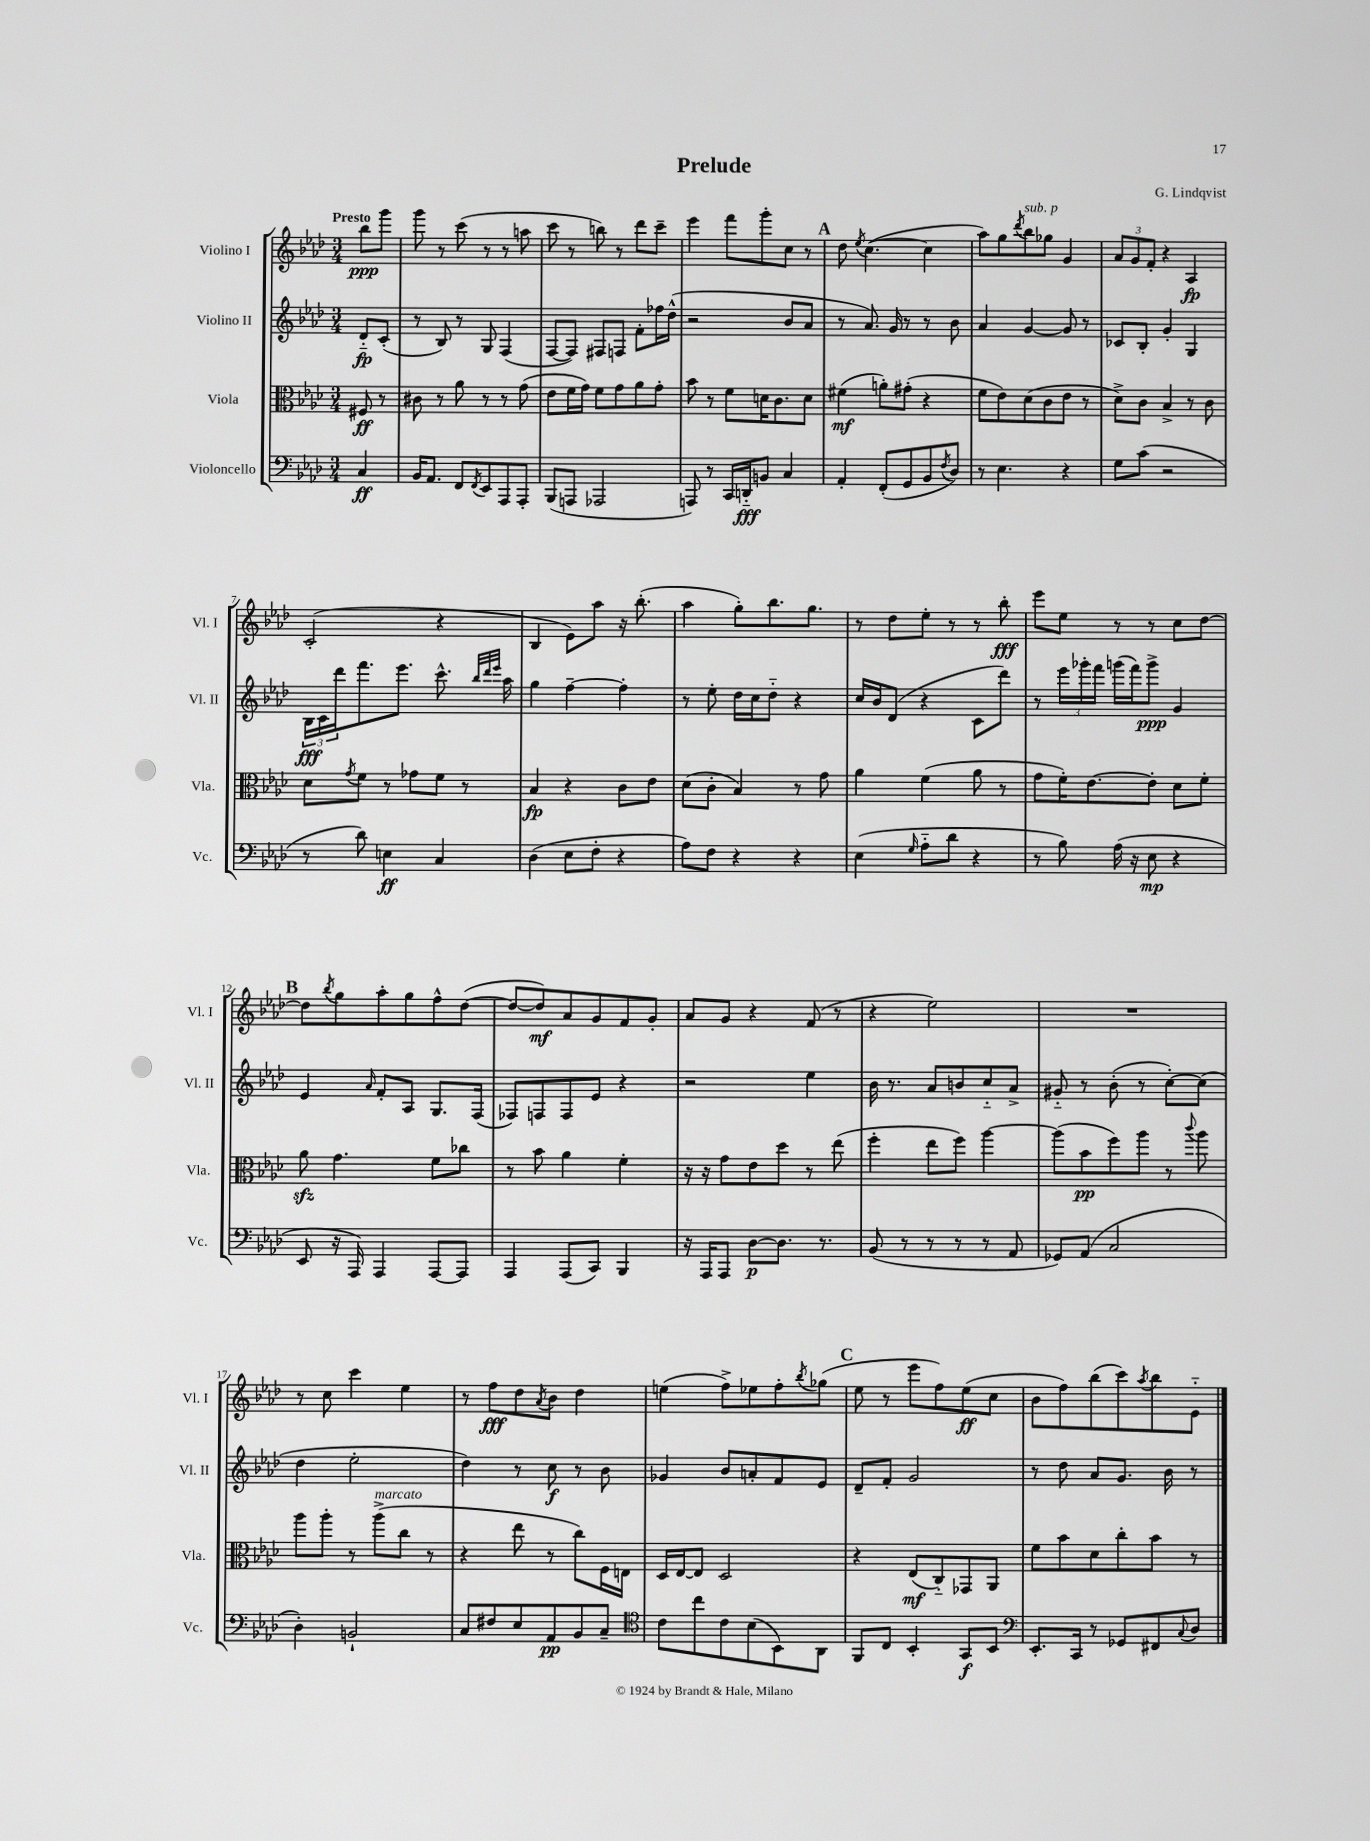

**kern	**kern	**kern	**kern
*staff4	*staff3	*staff2	*staff1
*clefF4	*clefC3	*clefG2	*clefG2
*k[b-e-a-d-]	*k[b-e-a-d-]	*k[b-e-a-d-]	*k[b-e-a-d-]
*M3/4	*M3/4	*M3/4	*M3/4
4C/	8F#/	8d-'~/L	8bb-\L
.	8r	(8c'/J	8ggg\J
=	=	=	=
16BB-/LK	8c#\	8r	8ggg\
8.AA-/J	.	.	.
.	8r	8B-/)	8r
8FF/L	8a-\	8r	(8ccc\
8qFF/	.	.	.
8EE-/	8r	8G/	8r
8AAA-/	8r	(4F/	8r
8AAA-'/J	(8g\	.	8aa\
=	=	=	=
(8BBB-/L	8e-\L	[8F/L	8ccc\
8AAA/J	16f\L	8F/]J)	8r
.	16g\JJ)	.	.
2AAA-/	8f\L	8F#/L	8bb\)
.	8g\	8F/J	8r
.	8a-\	8f'\L	8ddd-\L
.	8g'\J	16ff-\L	8ccc~\J
.	.	(16dd-^^\JJ	.
=	=	=	=
8AAA/)	8b-\	2r	4eee-\
8r	8r	.	.
16CC/LL	8f\L	.	8fff\L
16DD'~/J	.	.	.
8BB/J	16d\K	.	8ggg'\
.	8.c\	.	.
4C/	.	8b-/L	8cc\J
.	8d\J	8a-/J	8r
=	=	=	=
4AA-'/	(4f#\	8r	8dd-\
.	.	.	8qee-/
.	.	8.a-/)	([4.cc\
(8FF'/L	8a'\L)	.	.
.	.	16g/	.
8GG/	(8g#'\J	8r	.
8BB-/	4r	8r	4cc\]
8qF/	.	.	.
8D-/J)	.	8b-\	.
=	=	=	=
8r	8f\L	4a-/	8aa-\L)
4.E-\	8e-\)	.	8gg\
.	.	.	8qddd-/
.	(8d-\	[4g/	8bb-\
.	8c\	.	8gg-\J
4r	8e-\J	8g/]	4g/
.	8r	8r	.
=	=	=	=
8G\L	8d-^\L)	8c-/L	12a-/L
.	.	.	12g/
(8c\J	8c\J	8B-'/J	.
.	.	.	12f'/J
2r	4B-^/	4g'/	4r
.	8r	4G/	4A-/
.	8c\	.	.
=	=	=	=
8r	8d-\L	24B-\LL	(2c'/
.	.	24c\	.
.	.	24ddd-\J	.
.	8qg/	.	.
8d-\)	8f\J	8.fff\	.
4E\	8r	.	.
.	.	8.eee-\J	.
.	8g-\L	.	.
4C/	8f\J	8.ccc^^\	4r
.	8r	.	.
.	.	32qqbb-/LLL	.
.	.	32qqddd-/	.
.	.	32qqeee-/JJJ	.
.	.	16aa-\	.
=	=	=	=
(4D-\	4B-/	4gg\	4B-/
8E-\L	4r	[4ff~\	8e-\L)
8F'\J	.	.	8aa-\J
4r	8c\L	4ff'\]	16r
.	.	.	(8.bb-'\
.	8e-\J	.	.
=	=	=	=
8A-\L)	(8d-\L	8r	4aa-\
8F\J	8c'\J	8ee-'\	.
4r	4B-/)	16dd-\LL	8gg'\L)
.	.	16cc\J	.
.	.	8dd-'~\J	8.bb-\
4r	8r	4r	.
.	.	.	8.gg\J
.	8g\	.	.
=	=	=	=
(4E-\	4a-\	16cc/LL	8r
.	.	16b-/J	.
.	.	(8d-/J	8dd-\L
16qqG/	.	.	.
8A-'~\L	(4f\	4r	8ee-'\J
8d-\J	.	.	8r
4r	8a-\	8c\L	8r
.	8r	8ddd-\J)	8bb-'\
=	=	=	=
8r	8g\L	8r	8eee-\L
8B-\)	16f'\K)	24eee-\LL	8ee-\J
.	.	24ggg-'\	.
.	[8.e-\	.	.
.	.	24fff\JJ	.
(16A-\	.	(16ggg\LL	8r
16r	.	16fff\J)	.
8E-\	8e-'\]J	8ggg^\J	8r
4r	8d-\L	4g/	8cc\L
.	8f'\J	.	[8dd-\J
=	=	=	=
8EE-/	8a-\	4e-/	8dd-\]L
.	.	.	8qbb-/
16r	4.g\	.	8gg\
16AAA-/)	.	.	.
.	.	16qqa-/	.
4AAA-/	.	8f'/L	8aa-'\
.	.	8A-/J	8gg\
[8AAA-/L	8f\L	8.G/L	8ff^^\
8AAA-/]J	8cc-\J	.	([8dd-\J
.	.	(16F/Jk	.
=	=	=	=
4AAA-/	8r	8F-/L)	8dd-/_L
.	8b-\	8F/	8dd-/])
(8AAA-/L	4a-\	8F/	8a-/
8CC/J)	.	8e-/J	8g/
4BBB-/	4f'\	4r	8f/
.	.	.	8g'/J
=	=	=	=
16r	16r	2r	8a-/L
16AAA-/LK	16r	.	.
8AAA-/J	8g\L	.	8g/J
[8D-\L	8e-\	.	4r
8.D-\]J	8dd-\J	.	.
.	8r	4ee-\	(8f/
8.r	.	.	.
.	(8ee-\	.	8r
=	=	=	=
(8BB-/	4ff'\	16b-\	4r
.	.	8.r	.
8r	.	.	.
8r	8ee-\L	8a-/L	2ee-\)
8r	8ff\J)	8b/	.
8r	[4aa-\	8cc'~/	.
8AA-/	.	8a-^/J	.
=	=	=	=
8GG-/L)	(8aa-\]L	8g#'~/	2.r
(8AA-/J	8b-\	8r	.
2C/	8ff\)	(8b-'\	.
.	8aa-\J	8r	.
.	8r	[8cc'\L)	.
.	8qqccc/	.	.
.	8aa-\	(8cc\]J	.
=	=	=	=
4D-'\)	8aa-\L	4dd-\	8r
.	8aa-'\J	.	8cc\
2BB`/	8r	2ee-'\	4ccc\
.	(8aa-^\L	.	.
.	8cc\J	.	4ee-\
.	8r	.	.
=	=	=	=
8C/L	4r	4dd-\)	8r
8F#/	.	.	8ff\L
8E-/	8ee-\	8r	8dd-\
.	.	.	8qa-/
8AA-/	8r	8cc\	8b-\J
8BB-/	8cc\L)	8r	4dd-\
8C~/J	16F\L	8b-\	.
.	16E\JJ	.	.
=	=	=	=
*clefC4	*	*	*
8c\L	16D-/LL	4g-/	(4ee\
.	[16E-/J	.	.
8cc\	8E-/]J	.	.
8c\	2D-/	8b-/L	8ff^\L)
(8B-\	.	8a'/	8ee-\
8BB-\)	.	8f/	8ff'\
.	.	.	8qbb-/
8AA-\J	.	8e-/J	(8gg-\J
=	=	=	=
8FF/L	4r	8d-~/L	8ee-\
8C/J	.	8f'/J	8r
4BB-'/	(8E-/L	2g/	8eee-\L
.	8C'~/)	.	8ff\)
8GG/L	8GG-/	.	(8ee-\
8BB-/J	8AA-/J	.	8cc\J
=	=	=	=
*clefF4	*	*	*
8.EE-'/L	8f\L	8r	8b-\L
.	8b-\	8dd-\	8ff\)
16CC/Jk	.	.	.
8r	8d-\	8a-/L	(8bb-\
8GG-/L	8cc'\	8.g/J	8ccc\)
.	.	.	8qaa-/
8FF#/	8b-\J	.	8bb-\
.	.	16b-\	.
8qqC/	.	.	.
8D-/J	8r	8r	8e-'~\J
==	==	==	==
*-	*-	*-	*-
